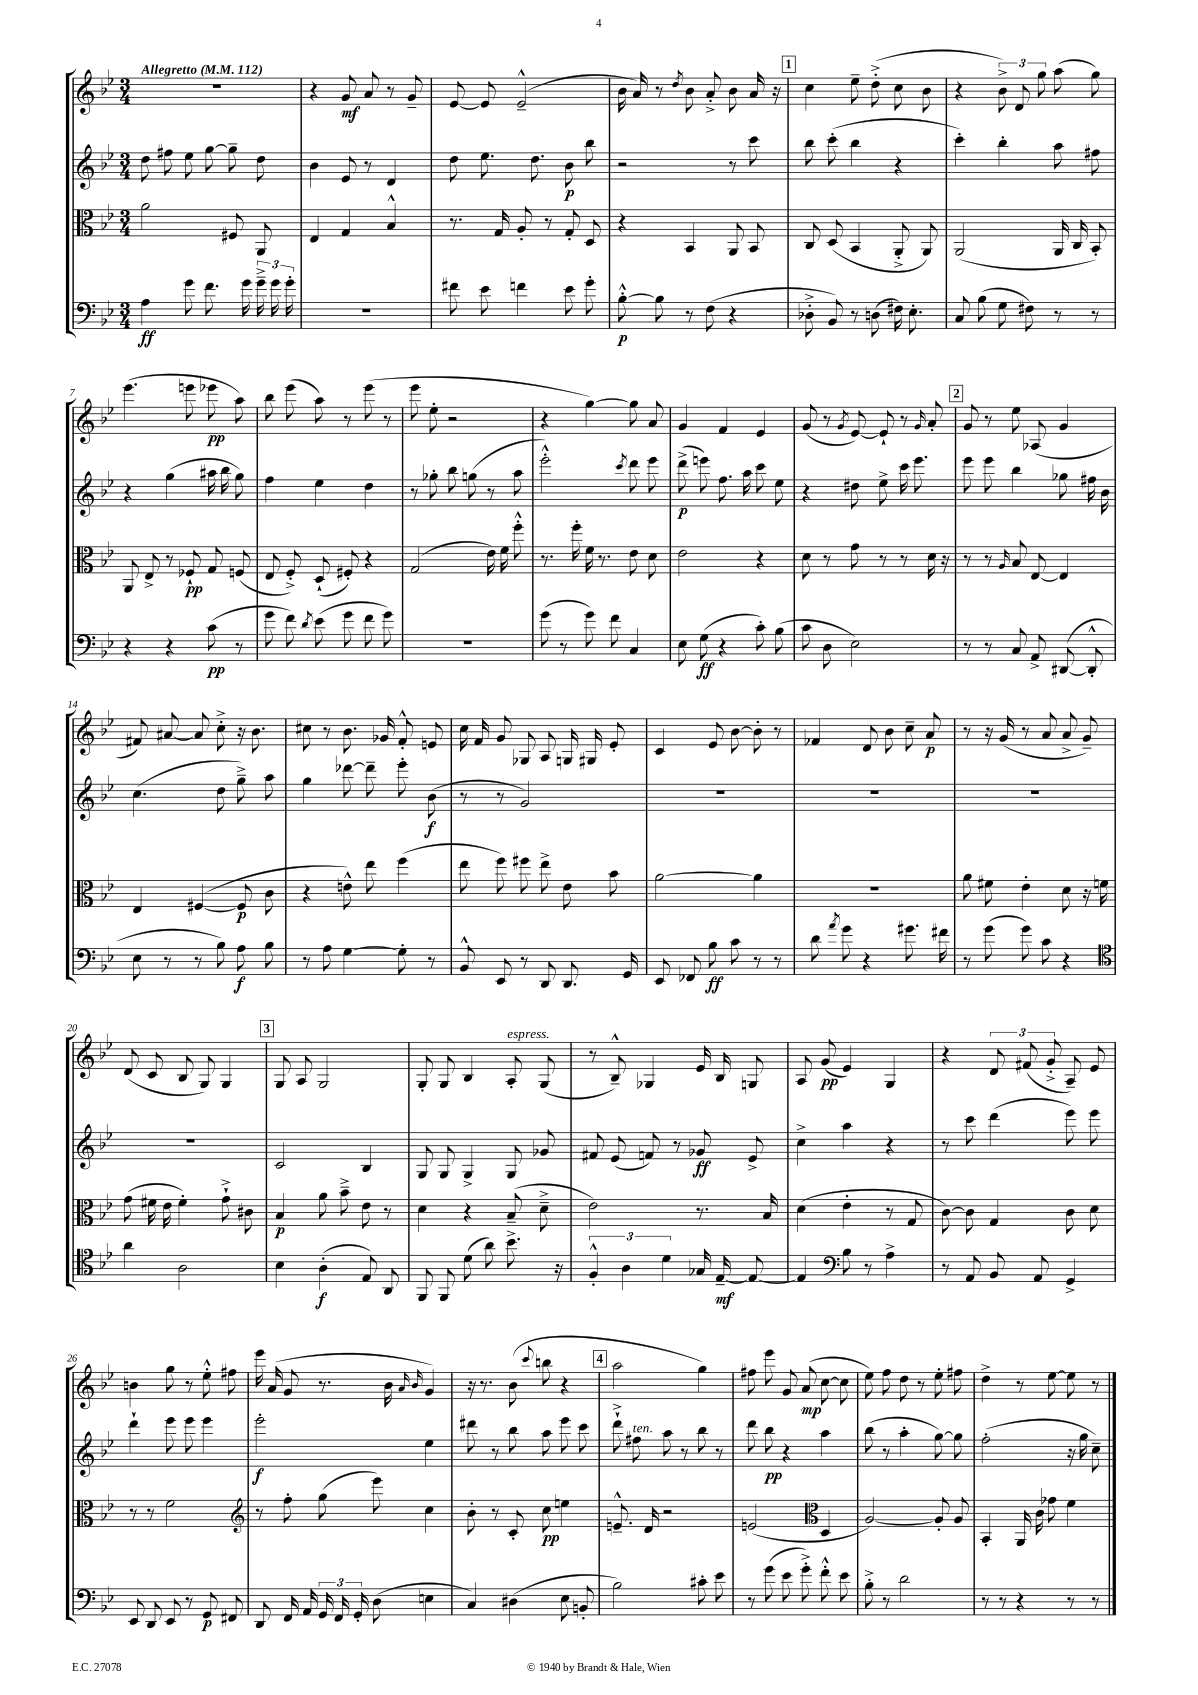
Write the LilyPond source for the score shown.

<<
\new StaffGroup <<
\new Staff = "s0" {
    \clef treble \key bes \major \numericTimeSignature \time 3/4 \tempo "Allegretto" 4 = 112
    \autoBeamOff R2. |
    r4 g'8\mf a'8 r8 g'8-- |
    ees'8~ ees'8 ees'2---^( |
    bes'16 a'16) r8 \acciaccatura { d''8 } bes'8 a'8-.-> bes'8 a'16 r16 |
    \mark \markup { \box "1" } c''4 ees''8-- d''8-.->( c''8 bes'8 |
    r4 \tuplet 3/2 { bes'8->) d'8 g''8 } a''8( g''8) |
    ees'''4.( e'''8 ees'''8\pp a''8) |
    bes''8 ees'''8( a''8) r8 ees'''8( r8 |
    ees'''8 ees''8-. r2 |
    r4 g''4~) g''8 a'8 |
    g'4 f'4 ees'4 |
    g'8( r8 \acciaccatura { g'8 } ees'8~) ees'8-! r8 \grace { g'16 } a'8-. |
    \mark \markup { \box "2" } g'8 r8 ees''8 aes8( g'4 |
    fis'8) ais'8~ ais'8 c''8-.-> r16 bes'8. |
    cis''8 r8 bes'8. ges'16 f'8-.-^ e'8 |
    c''16 f'16 g'8 ges8 a8 g16 gis16 ees'8-. |
    c'4 ees'8 bes'8~ bes'8-. r8 |
    fes'4 d'8 bes'8 c''8-- a'8\p |
    r8 r16 g'16( r8 a'8 a'8-> g'8--) |
    d'8( c'8 bes8 g8) g4 |
    \mark \markup { \box "3" } g8 a8 g2 |
    g8-. g8 bes4 a8-.^\markup { \italic "espress." } g8( |
    r8 bes8---^) ges4 ees'16 bes16 g8 |
    a8 g'8\pp( ees'4) g4 |
    r4 \tuplet 3/2 { d'8 fis'8( g'8-.-> } a8--) ees'8 |
    b'4 g''8 r8 ees''8-.-^ fis''8 |
    ees'''16 a'16( g'8 r8. bes'16 \grace { a'16 bes'16 } g'4) |
    r16 r8. bes'8( \appoggiatura { c'''8 } b''8 r4 |
    \mark \markup { \box "4" } a''2 g''4) |
    fis''8 ees'''8 g'8 a'8\mp( c''8~ c''8 |
    ees''8) f''8 d''8 r8 ees''8-. fis''8 |
    d''4-> r8 ees''8~ ees''8 r8 \bar "|." |
}
\new Staff = "s1" {
    \clef treble \key bes \major \numericTimeSignature \time 3/4
    \autoBeamOff d''8 fis''8 ees''8 g''8~ g''8-- d''8 |
    bes'4 ees'8 r8 d'4 |
    d''8 ees''8. d''8. bes'8\p bes''8 |
    r2 r8 c'''8 |
    \mark \markup { \box "1" } bes''8 c'''8-.( bes''4 r4 |
    c'''4-.) bes''4-. a''8 fis''8 |
    r4 g''4( ais''16 bes''16 g''8) |
    f''4 ees''4 d''4 |
    r8 ges''8-. bes''8 g''8( r8 a''8 |
    ees'''2-.-^) \acciaccatura { c'''8 } d'''8 ees'''8 |
    d'''8->\p( e'''8) f''8. a''16 c'''8 ees''8 |
    r4 dis''8 ees''8-> c'''16 ees'''8. |
    \mark \markup { \box "2" } ees'''8 ees'''8 bes''4 ges''8 fis''16 bes'16 |
    c''4.( d''8 g''8--->) a''8 |
    g''4 des'''8~ des'''8-- ees'''8-. bes'8\f( |
    r8 r8 g'2) |
    R2. |
    R2. |
    R2. |
    R2. |
    \mark \markup { \box "3" } c'2 bes4 |
    g8 g8 g4-> g8 ges'8 |
    fis'8 ees'8( f'8) r8 ges'8\ff ees'8-> |
    c''4-> a''4 r4 |
    r8 c'''8 d'''4( ees'''8) ees'''8 |
    d'''4-! ees'''8 ees'''8 ees'''4 |
    ees'''2-.\f ees''4 |
    dis'''8 r8 bes''8 a''8 ees'''8 c'''8 |
    \mark \markup { \box "4" } d'''8-!-> fis''8^\markup { \italic "ten." } a''8 r8 bes''8 r8 |
    d'''8 bes''8\pp r4 a''4 |
    bes''8( r8 a''4-. g''8~) g''8 |
    f''2-.( r16 g''16 c''8--) \bar "|." |
}
\new Staff = "s2" {
    \clef alto \key bes \major \numericTimeSignature \time 3/4
    \autoBeamOff a'2 fis8 a,8 |
    ees4 g4 bes4-^ |
    r8. g16 a8-. r8 g8-. d8 |
    r4 bes,4 a,8 bes,8 |
    \mark \markup { \box "1" } c8 d8( bes,4 a,8-.-> a,8) |
    a,2( a,16 c16 bes,8-.) |
    a,8 ees8-> r8 fes8-!\pp g8 f8( |
    ees8 f8-.->) d8-!( fis8-.) r4 |
    g2( ees'16) f'16 f''8-.-^ |
    r8. f''16-. f'16 r8. ees'8 d'8 |
    ees'2 r4 |
    d'8 r8 g'8 r8 r8 d'16 r16 |
    \mark \markup { \box "2" } r8 r8 \grace { a16 } bes8 ees8~ ees4 |
    ees4 fis4~( fis8\p c'8 |
    r4 e'8-^) ees''8 f''4( |
    ees''8 f''8) fis''8 ees''8-> ees'8 bes'8 |
    a'2~ a'4 |
    R2. |
    a'8 fis'8 ees'4-. d'8 r16 f'16 |
    g'8( fis'16 ees'16 fis'4-.) g'8-!-> cis'8 |
    \mark \markup { \box "3" } bes4\p a'8 bes'8---> ees'8 r8 |
    d'4 r4 bes8--( d'8---> |
    ees'2) r8. bes16 |
    d'4( ees'4-. r8 g8 |
    c'8~) c'8 g4 c'8 d'8 |
    r8 r8 f'2 |
    \clef treble r8 f''8-. g''8( ees'''8) c''4 |
    bes'8-. r8 c'8-. c''8\pp e''4 |
    \mark \markup { \box "4" } e'8.---^ d'16 r2 |
    e'2( \clef alto d4 |
    a2~) a8-. a8 |
    bes,4-. a,16 c'16 ges'8 f'4 \bar "|." |
}
\new Staff = "s3" {
    \clef bass \key bes \major \numericTimeSignature \time 3/4
    \autoBeamOff a4\ff g'8 f'8. g'16 \tuplet 3/2 { g'16---> g'16 g'16-. } |
    R2. |
    fis'8 ees'8 f'4 ees'8 g'8-. |
    bes8~-.-^\p bes8 r8 f8( r4 |
    \mark \markup { \box "1" } des8-.-> bes,8) r8 d8( fis16) ees8.-. |
    c8 bes8( g8 fis8) r8 r8 |
    r4 r4 c'8\pp( r8 |
    g'8 f'8) \acciaccatura { d'8 } ees'8( g'8 f'8 g'8) |
    R2. |
    g'8( r8 g'8) f'8 c4 |
    ees8 g8\ff( r4 c'8-.) bes8( |
    c'8 d8 ees2) |
    \mark \markup { \box "2" } r8 r8 c8 a,8-> dis,8~( dis,8-.-^ |
    ees8 r8 r8 bes8) a8\f bes8 |
    r8 a8 g4~ g8-. r8 |
    bes,8-^ ees,8 r8 d,8 d,8. g,16 |
    ees,8 fes,8 bes8\ff c'8 r8 r8 |
    d'8 \acciaccatura { a'8 } g'8 r4 gis'8. fis'16 |
    r8 g'8( g'8) c'8 r4 |
    \clef tenor a'4 a2 |
    \mark \markup { \box "3" } bes4 a4-.\f( ees8) a,8 |
    f,8 f,8 d'8( a'8) bes'8.-> r16 |
    \tuplet 3/2 { f4-.-^ a4 d'4 } ges16 ees16~--\mf ees8~ |
    ees4 \clef bass bes8 r8 a4-> |
    r8 a,8 bes,8 a,8 g,4-> |
    ees,8 d,8 ees,8 r8 g,8\p fis,8 |
    d,8 f,16 a,16 \tuplet 3/2 { g,16 f,16 g,16-. } d8( e4 |
    c4) dis4( ees8 b,8-. |
    \mark \markup { \box "4" } bes2) cis'8-. ees'8 |
    r8 g'8( ees'8 g'8-.->) f'8-.-^ ees'8 |
    bes8-.-> r8 d'2 |
    r8 r8 r4 r8 r8 \bar "|." |
}
>>
>>
